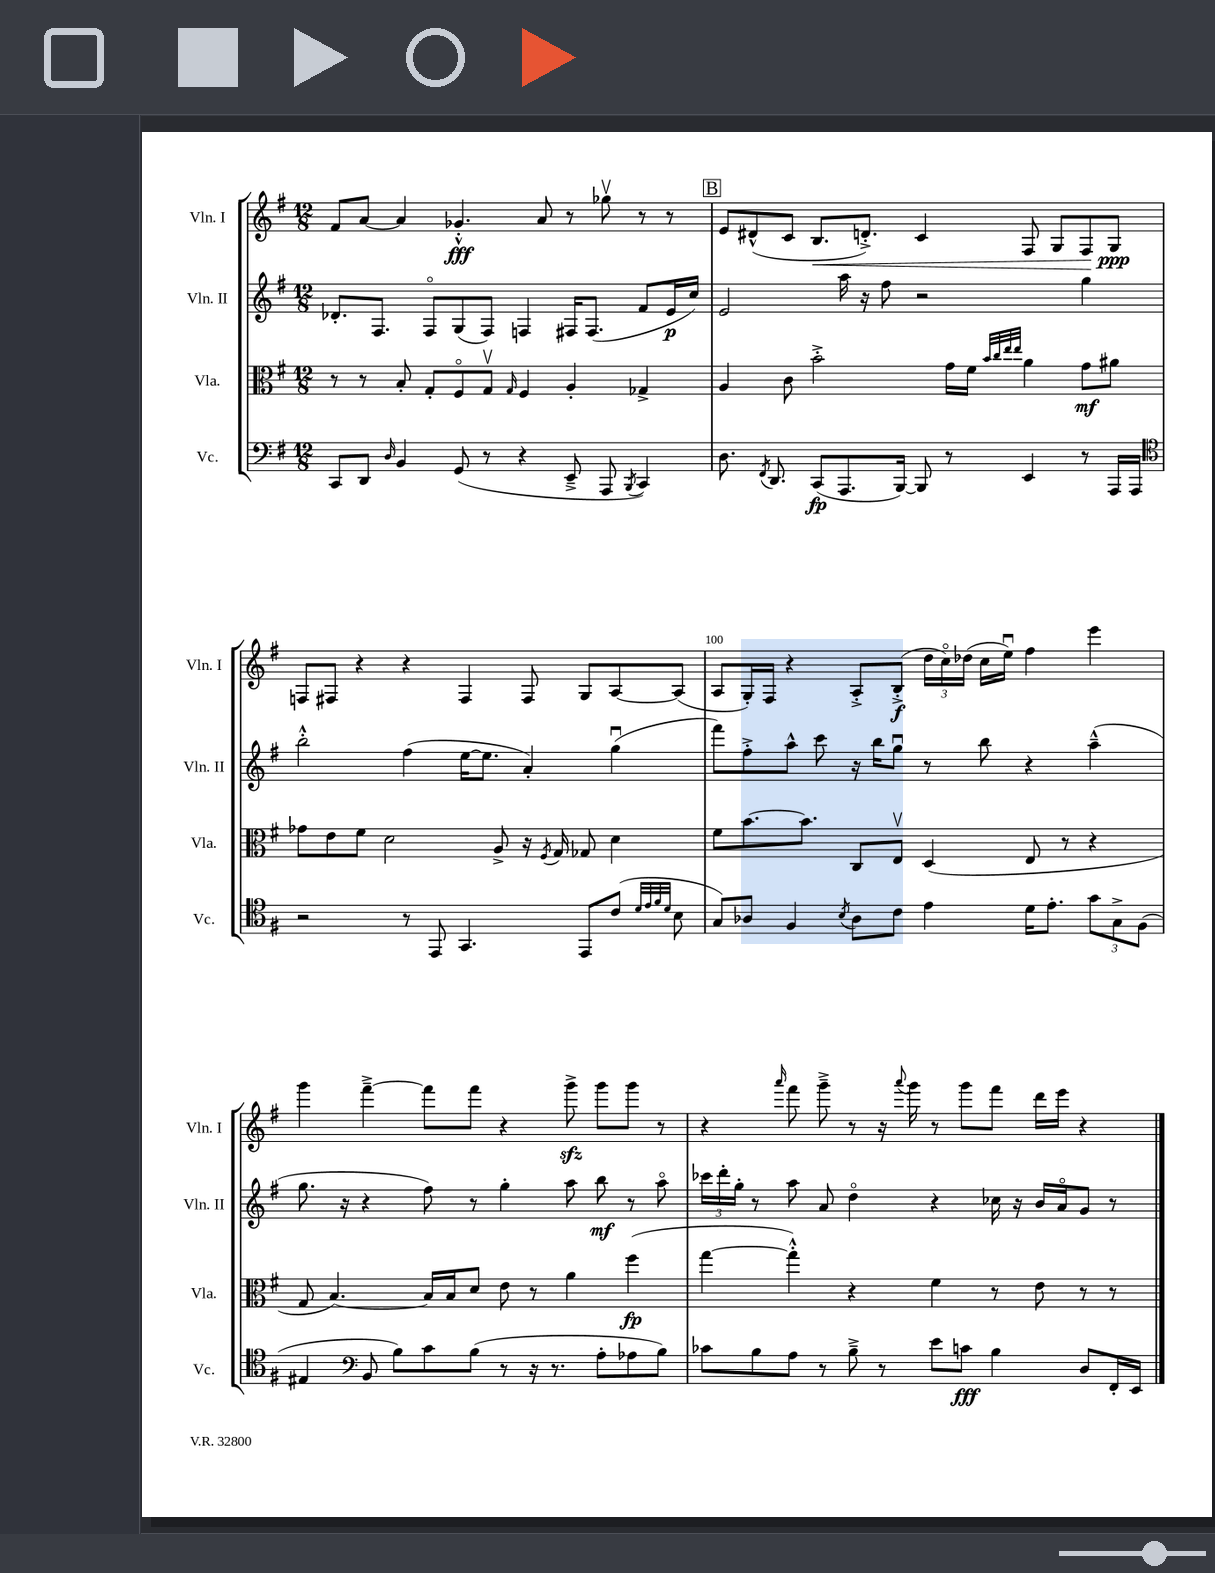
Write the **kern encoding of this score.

**kern	**kern	**kern	**kern
*staff4	*staff3	*staff2	*staff1
*clefF4	*clefC3	*clefG2	*clefG2
*k[f#]	*k[f#]	*k[f#]	*k[f#]
*M12/8	*M12/8	*M12/8	*M12/8
8CC	8r	8.d-'	8f#
8DD	8r	.	[8a
.	.	8.F#	.
16qqD	.	.	.
4BB	8B'	.	4a]
.	8G'	8F#o	.
(8GG	8F#o	(8G	4.g-'^^
8r	8Gv	8F#)	.
.	16qqG	.	.
4r	4F#	4F	.
.	.	.	8a
8EE~^	4A'	16F#	8r
.	.	(8.F#	.
8AAA	.	.	8gg-v
8qBBB	.	.	.
4CC)	4G-^	8f#	8r
.	.	16e	8r
.	.	16cc)	.
=	=	=	=
8.D	4A	2e	8e
.	.	.	(8d#^^
8qFF#	.	.	.
8.DD	.	.	.
.	8c	.	8c
(8CC	2b'^	.	8.B
8.AAA	.	16aa	.
.	.	16r	8.d'^)
.	.	8ff#	.
[16BBB)	.	.	.
8BBB]	.	2r	4c
8r	16g	.	.
.	16f#	.	.
.	32qqb	.	.
.	32qqcc	.	.
.	32qqee	.	.
.	32qqee	.	.
4EE	4a	.	8F#
.	.	.	8G
8r	8g	4gg	8F#
16AAA	8a#	.	8G
16AAA	.	.	.
=	=	=	=
*clefC4	*	*	*
2r	8g-	2bb'^^	8F
.	8e	.	8F#
.	8f#	.	4r
.	2d	.	.
8r	.	(4ff#	4r
8EE	.	.	.
4.GG	.	[16ee	4F#
.	.	8.ee]	.
.	8A^	.	.
.	16r	4a')	8F#
.	8qF#	.	.
.	16G	.	.
8EE	8G-	.	8G
(8c	4d	(4ggu	[8A
32qqd	.	.	.
32qqe	.	.	.
32qqf#	.	.	.
32qqd	.	.	.
8B	.	.	(8A]
=	=	=	=
8G)	8f#	8fff#)	8A
8A-	[8.b	8ff#'^	16G')
.	.	.	16F#
4F#	.	8aa^^	4r
.	8.b]	.	.
.	.	8ccc	.
8qB	.	.	.
8A-	8C	16r	8A'^
.	.	16bb	.
8c	8Ev	8ggu	(8B'^
4e	(4D	8r	24dd
.	.	.	24cco)
.	.	.	(24dd-
.	.	8bb	16cc
.	.	.	16eeu)
16d	8E	4r	4ff#
8.e'	.	.	.
.	8r	.	.
12g	4r	(4aa~^^	4eee
12G^	.	.	.
(12F#	.	.	.
=	=	=	=
4E#	8G	8.gg	4ggg
.	[4.B)	.	.
.	.	16r	.
*clefF4	*	*	*
8BB	.	4r	[4fff#~^
8B)	.	.	.
8c	16B]	8ff#)	8fff#]
.	16B	.	.
(8B	8d	8r	8fff#
8r	8e	4gg'	4r
16r	8r	.	.
8.r	.	.	.
.	4a	8aa	8ggg^
8A'	.	8bb	8ggg
8A-	(4ff#	8r	8ggg
8B)	.	8aao	8r
=	=	=	=
8c-	[4gg	24ccc-	4r
.	.	24ddd'	.
.	.	24gg'	.
8B	.	8r	.
.	.	.	16qqaaa
8A	4gg'^^])	8aa	8fff#
8r	.	8a	8ggg~^
8B~^	4r	4ddo	8r
8r	.	.	16r
.	.	.	8qqaaa
.	.	.	16ggg
8e	4f#	4r	8r
8c	.	.	8ggg
4B	8r	16cc-	8fff#
.	.	16r	.
.	8e	16b	16ddd
.	.	16ao	16eee
8D	8r	8g	4r
16FF#'	8r	8r	.
16EE	.	.	.
==	==	==	==
*-	*-	*-	*-
